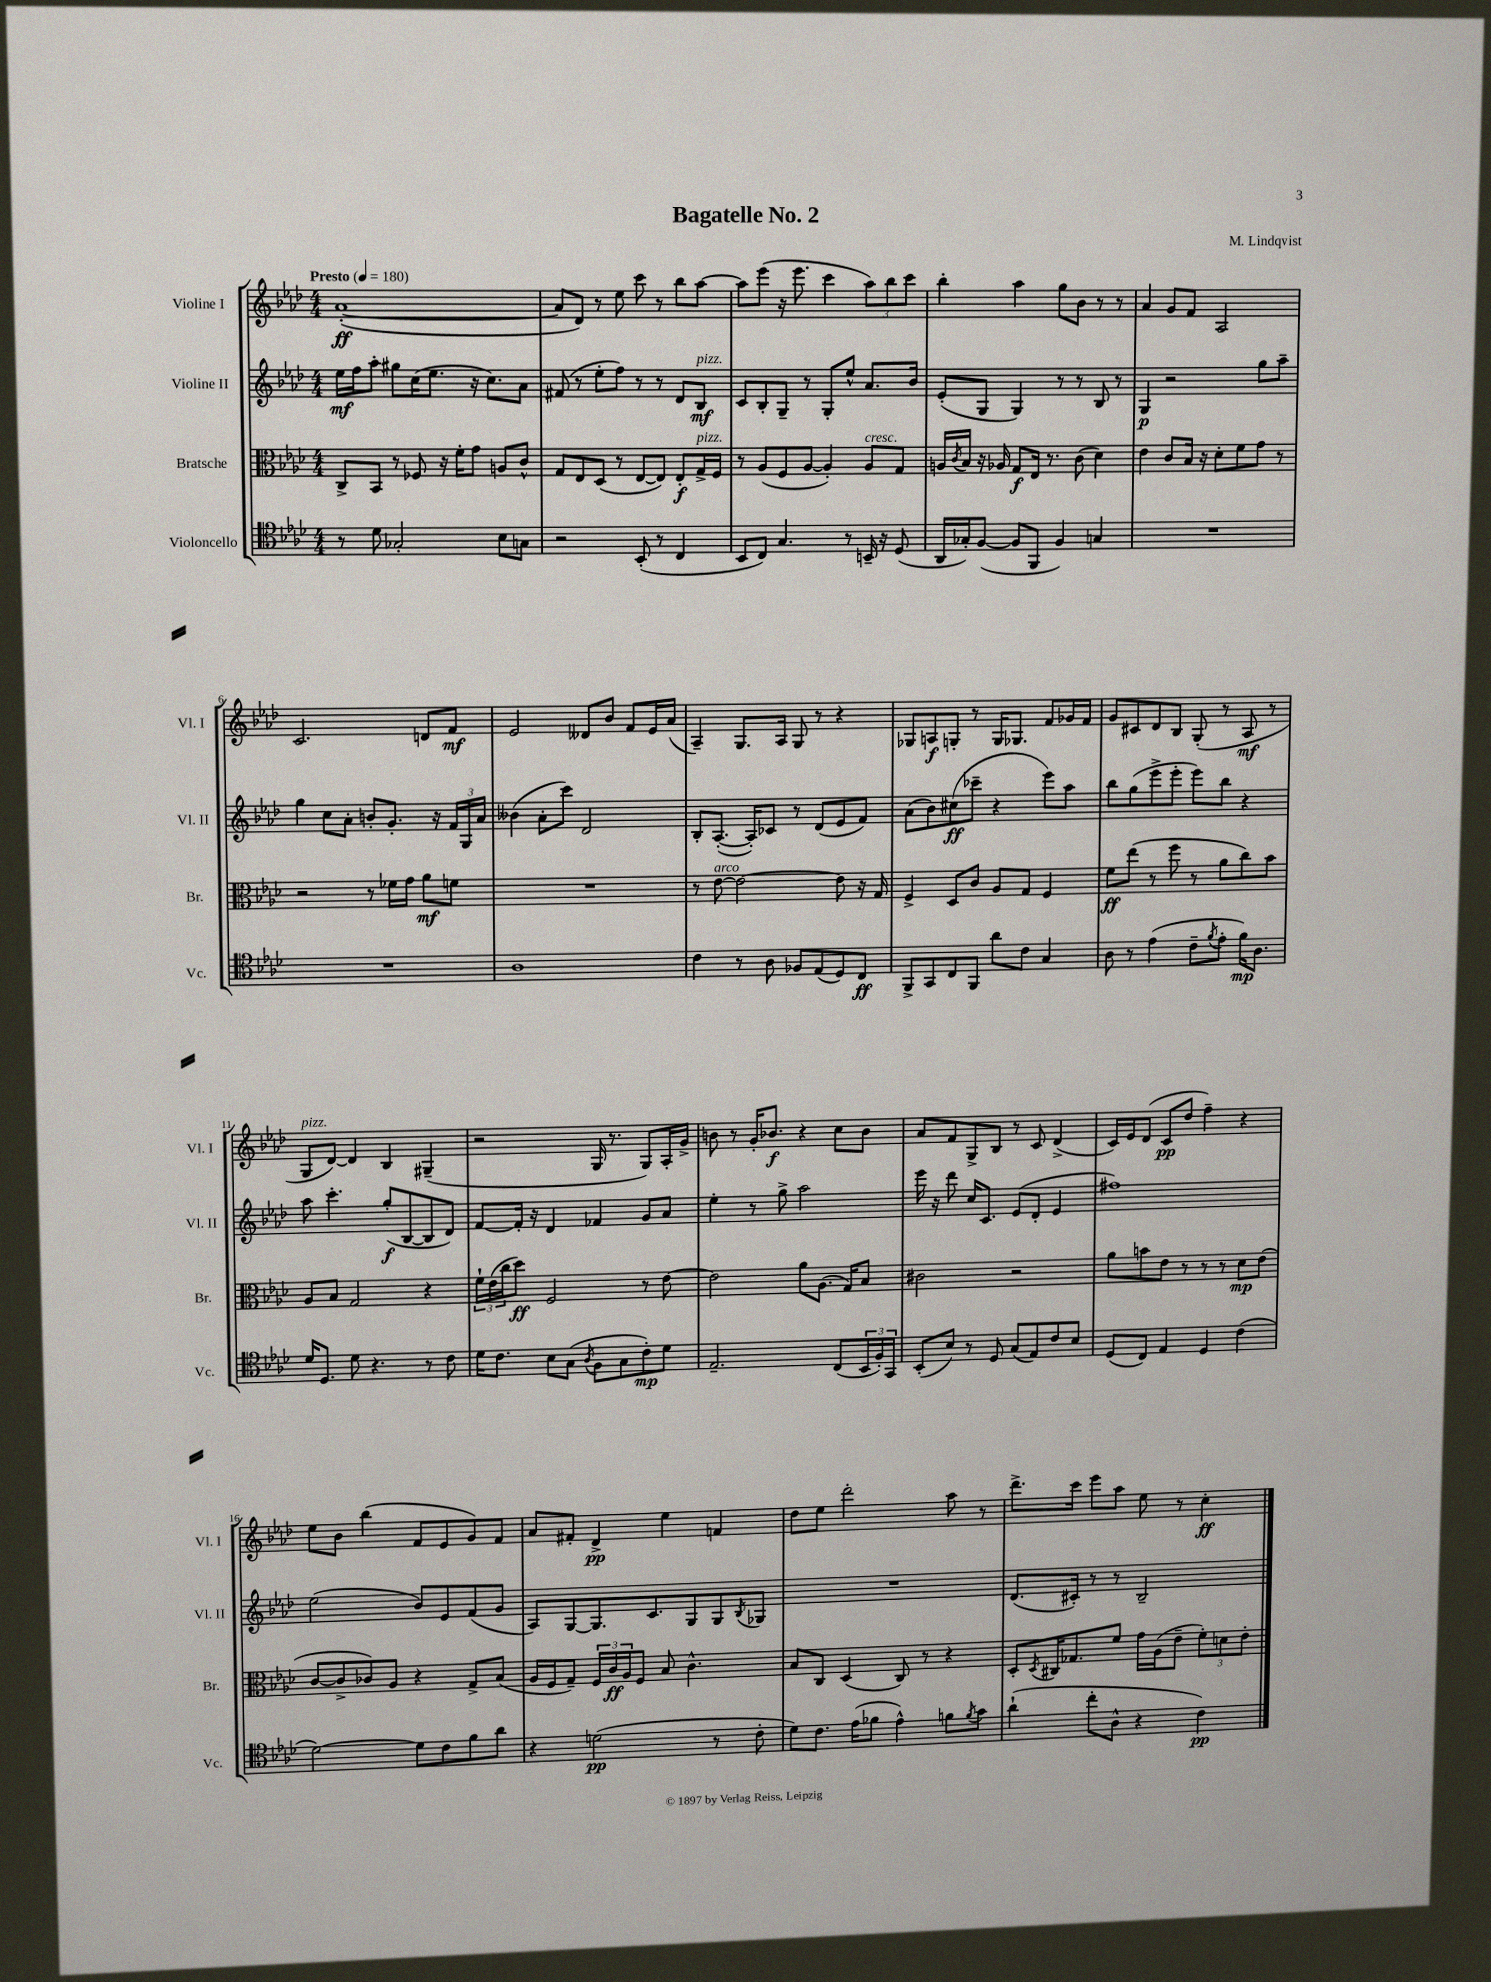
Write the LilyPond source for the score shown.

\header { title = "Bagatelle No. 2" composer = "M. Lindqvist" }
<<
\new StaffGroup <<
\new Staff = "s0" \with { instrumentName = "Violine I" shortInstrumentName = "Vl. I" } {
    \clef treble \key aes \major \numericTimeSignature \time 4/4 \tempo "Presto" 4 = 180
    aes'1~-.\ff( |
    aes'8 des'8) r8 ees''8 c'''8 r8 bes''8 aes''8~ |
    aes''8 ees'''8( r16 ees'''8. c'''4 \tuplet 3/2 { aes''8) bes''8 c'''8 } |
    bes''4-. aes''4 g''8 bes'8 r8 r8 |
    aes'4 g'8 f'8 aes2 |
    c'2. d'8 f'8\mf |
    ees'2 deses'8 bes'8 f'8 ees'16 aes'16( |
    aes4--) g8. aes16 g8 r8 r4 |
    ges8 a8\f g8-. r8 g16 ges8. f'8 ges'16 f'16 |
    g'8 cis'8 des'8 bes8 g8-.( r8 aes8\mf r8 |
    g8^\markup { \italic "pizz." } des'8~) des'4 bes4 gis4--( |
    r2 g16 r8. g8) aes16-. g'16-> |
    b'8 r8 g'16-. bes'8.\f r4 c''8 bes'8 |
    aes'8 f'8 g8-> bes8 r8 c'8 des'4->( |
    c'16) ees'16 des'8( c'8\pp des''8 f''4--) r4 |
    ees''8 bes'8 bes''4( f'8 ees'8 g'8) f'8 |
    aes'8 fis'8-. des'4->\pp ees''4 f'4 |
    des''8 ees''8 des'''2-. aes''8 r8 |
    des'''8.-> c'''16 ees'''8 aes''8 ees''8 r8 c''4-.\ff \bar "|." |
}
\new Staff = "s1" \with { instrumentName = "Violine II" shortInstrumentName = "Vl. II" } {
    \clef treble \key aes \major \numericTimeSignature \time 4/4
    ees''16\mf f''16 aes''8-. gis''8 c''16( ees''8. r16 c''8.) aes'8 |
    fis'8( r8 ees''8-. f''8) r8 r8 des'8 bes8\mf^\markup { \italic "pizz." } |
    c'8 bes8-. g8-- r8 g8-. ees''8-^ aes'8. bes'16 |
    ees'8-.( g8 g4) r8 r8 bes8 r8 |
    g4\p r2 g''8 aes''8-- |
    g''4 c''8 aes'8-. b'8-. g'8.-. r16 \tuplet 3/2 { f'16 g16 aes'16 } |
    beses'4( aes'8-. c'''8) des'2 |
    bes8-. aes8.~-.( aes16-.) ces'8 r8 des'8( ees'8 f'8) |
    aes'8( bes'8) cis''8\ff( ces'''8-- r4 ees'''8) aes''8 |
    bes''8 g''8( ees'''8-> ees'''8-. ees'''8) bes''8 r4 |
    aes''8 c'''4.-. g''8-.\f( bes8~ bes8 des'8) |
    f'8~ f'16-. r16 des'4 fes'4 g'8 aes'8 |
    ees''4-. r8 g''8-> aes''2 |
    ees'''16 r16 des'''8 c''16 c'8. ees'8( des'8-. ees'4 |
    fis''1) |
    ees''2( bes'8) ees'8 f'8( g'8 |
    aes8) g8~ g8. c'8. g8 g8 \acciaccatura { bes8 } ges8 |
    R1 |
    des'8.( cis'16-.) r8 r8 bes2-- \bar "|." |
}
\new Staff = "s2" \with { instrumentName = "Bratsche" shortInstrumentName = "Br." } {
    \clef alto \key aes \major \numericTimeSignature \time 4/4
    c8-> bes,8 r8 fes8 r16 f'16-. g'8 a8 c'8-^ |
    g8 ees8 des8( r8 ees8~ ees8) ees8-.\f g16->^\markup { \italic "pizz." } f16 |
    r8 aes8( f8 aes8~ aes4-.) aes8^\markup { \italic "cresc." } g8 |
    a16 \acciaccatura { c'8 } bes16 r16 aes16 g8\f ees16 r8. c'8( des'4) |
    ees'4 c'8 bes16 r16 des'8-. f'8 g'8 r8 |
    r2 r8 fes'16 g'16 aes'8\mf f'8 |
    R1 |
    r8 ees'8~^\markup { \italic "arco" } ees'2~ ees'8 r16 g16 |
    f4-> des8 c'8 aes8 g8 f4 |
    f'8\ff ees''8( r8 f''8 r8 aes'8 c''8) bes'8 |
    aes8 bes8 g2 r4 |
    \tuplet 3/2 { f'16-! ees'16( c''16 } des''8\ff) f2 r8 ees'8~ |
    ees'2 aes'8 aes8.( g16) bes8 |
    cis'2 r2 |
    aes'8 b'8 ees'8 r8 r8 r8 des'8\mp ees'8( |
    c'8~ c'8-> ces'8) aes8 r4 g8-> bes8( |
    aes16 f16 g8--) \tuplet 3/2 { f16 c'16\ff aes16 } f8 bes8 c'4.-^ |
    bes8 c8 des4( c8) r8 r4 |
    des8-. \acciaccatura { des8 } cis16 ges8. f'8 g'16 aes16( ees'8-- \tuplet 3/2 { f'8-.) d'8 ees'8-. } \bar "|." |
}
\new Staff = "s3" \with { instrumentName = "Violoncello" shortInstrumentName = "Vc." } {
    \clef tenor \key aes \major \numericTimeSignature \time 4/4
    r8 des'8 ges2-. bes8 g8 |
    r2 bes,8-.( r8 c4 |
    bes,8 c8) g4. r8 b,16-- r16 des8( |
    aes,16 ges16-.) f8~( f8 f,8 f4) g4 |
    R1 |
    R1 |
    aes1 |
    c'4 r8 aes8 fes8 ees8( des8) c8\ff |
    f,8-> g,8 c8 f,8 aes'8 c'8 g4 |
    aes8 r8 ees'4( c'8-- \acciaccatura { f'8 } ees'8-. f'16\mp) aes8. |
    des'16 des8. des'8 r4. r8 c'8 |
    des'16 c'8. bes8 g8( \acciaccatura { aes8 } f8 g8 c'8-.\mp) des'8 |
    ees2.-- c8( \tuplet 3/2 { bes,16 f16-.) g,16 } |
    bes,8-.( bes8) r8 des8 g8( ees8) c'8 bes8 |
    des8( c8) ees4 des4 c'4( |
    des'2~) des'8 c'8 f'8 aes'8 |
    r4 d'2\pp( r8 c'8-. |
    des'8) c'8. ees'16( fes'8 ees'4-^) f'8 \acciaccatura { f'8 } g'8 |
    aes'4-!( c''8-. aes8-^ r4 c'4\pp) \bar "|." |
}
>>
>>
